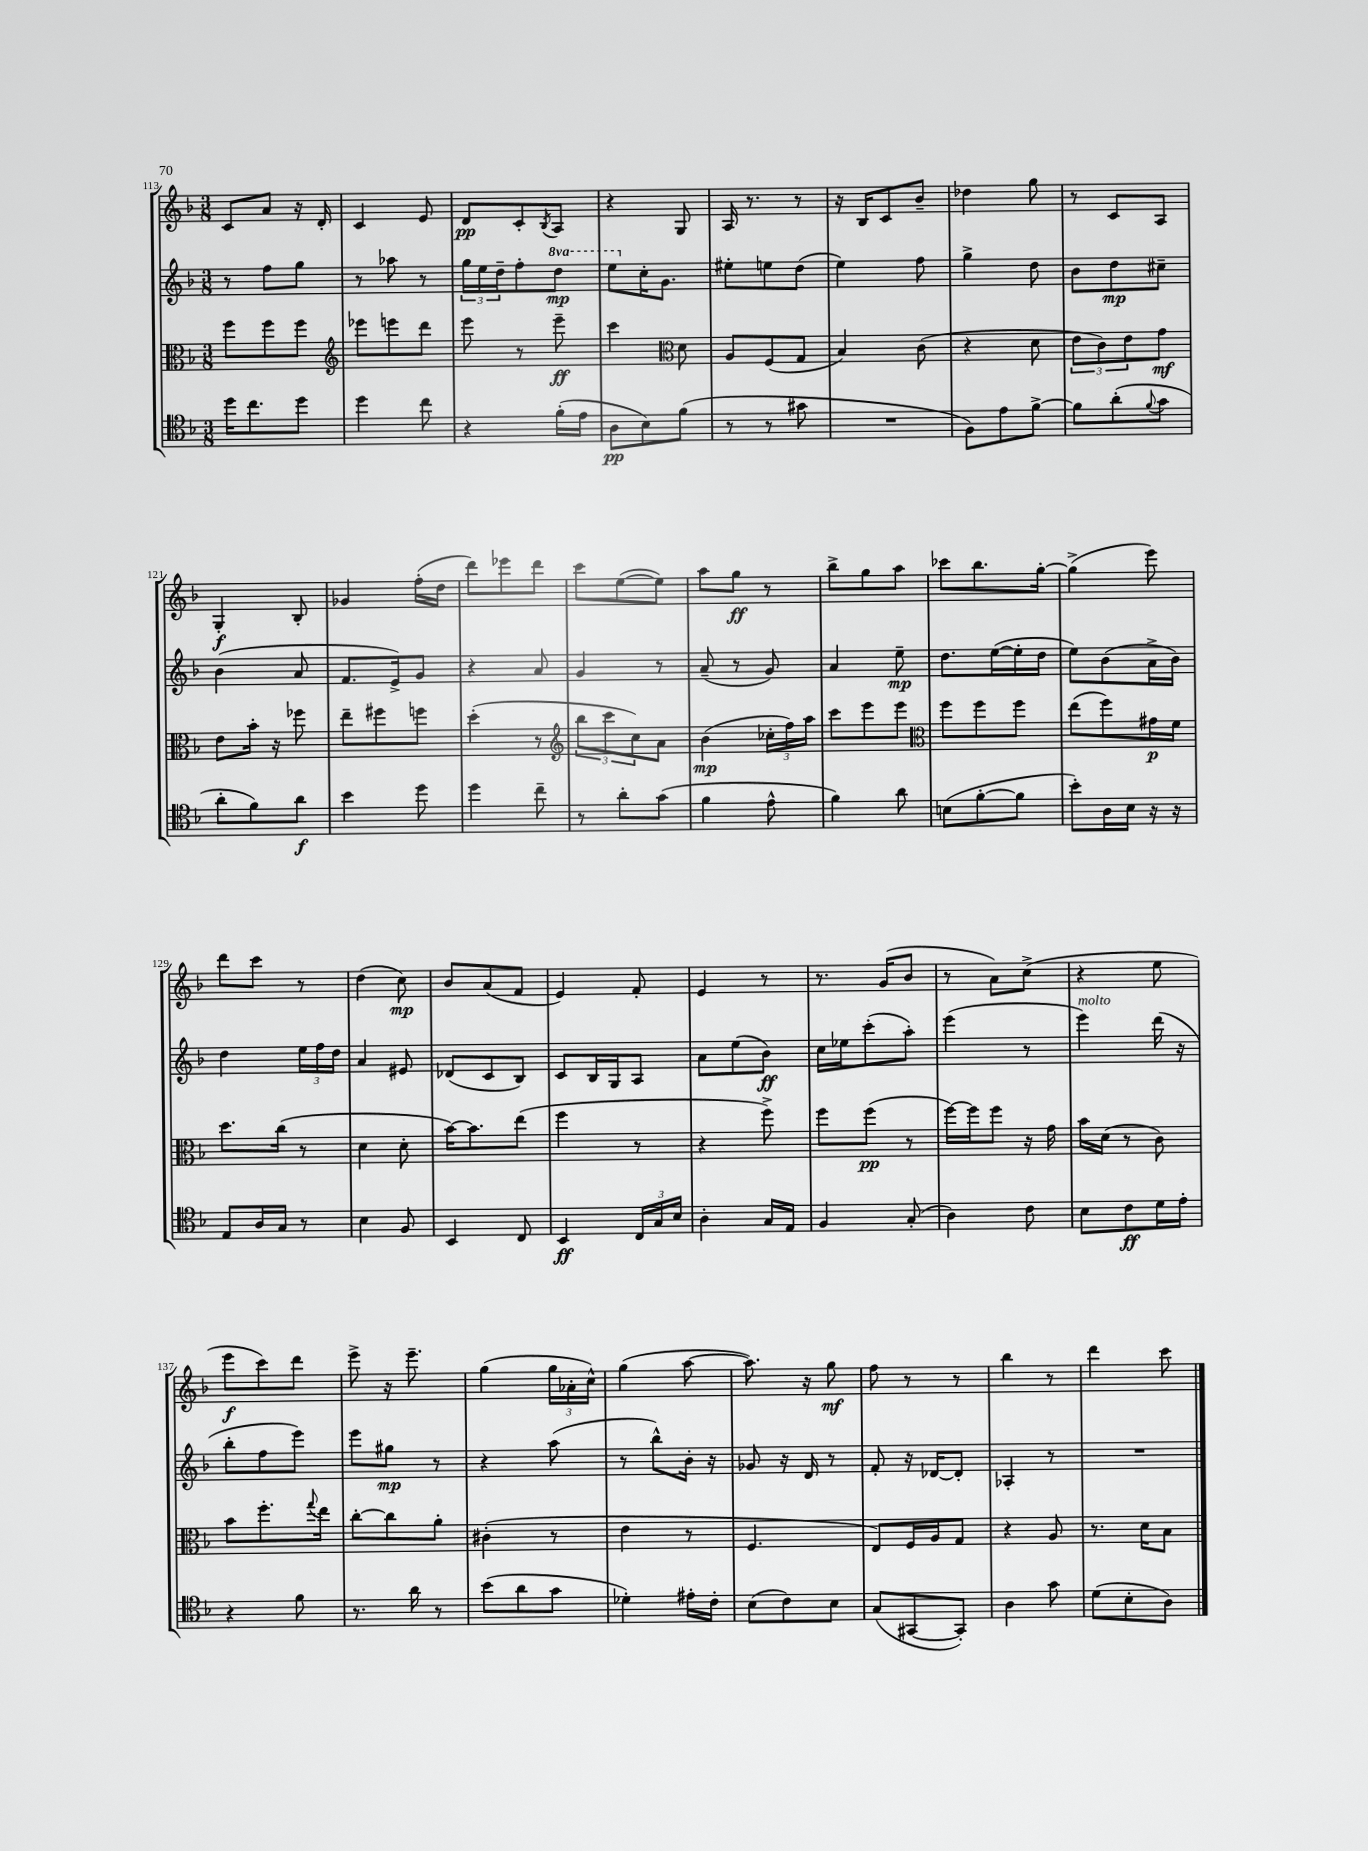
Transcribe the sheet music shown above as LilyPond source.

<<
\new StaffGroup <<
\new Staff = "s0" {
    \clef treble \key f \major \numericTimeSignature \time 3/8
    c'8 a'8 r16 d'16-. |
    c'4 e'8 |
    d'8\pp c'8-. \acciaccatura { bes8 } a8 |
    r4 g8 |
    a16 r8. r8 |
    r16 bes16 c'8 bes'8-- |
    des''4 g''8 |
    r8 c'8 a8 |
    g4-.\f bes8-. |
    ges'4 f''16-.( d''16 |
    d'''8) ees'''8 d'''8 |
    c'''8 e''8~( e''8) |
    a''8 g''8\ff r8 |
    bes''8-> g''8 a''8 |
    ces'''8 bes''8. g''16~-. |
    g''4->( e'''8) |
    d'''8 c'''8 r8 |
    d''4( c''8\mp) |
    bes'8 a'8( f'8 |
    e'4) f'8-. |
    e'4 r8 |
    r8. g'16( bes'8 |
    r8 a'8) c''8->( |
    r4 e''8 |
    e'''8\f c'''8) d'''8 |
    e'''8-> r16 e'''8.-- |
    g''4( \tuplet 3/2 { g''16 aes'16-. c''16-^) } |
    g''4( a''8~ |
    a''8.) r16 g''8\mf |
    f''8 r8 r8 |
    bes''4 r8 |
    d'''4 c'''8 \bar "|." |
}
\new Staff = "s1" {
    \clef treble \key f \major \numericTimeSignature \time 3/8 \set Staff.ottavationMarkups = #ottavation-simple-ordinals
    r8 f''8 g''8 |
    r8 aes''8 r8 |
    \tuplet 3/2 { g''16 e''16 d''16-- } f''8-. \ottava #1 d'''8\mp |
    e'''8 \ottava #0 c''16-. g'8. |
    eis''8-. e''8 d''8( |
    e''4) f''8 |
    g''4-> d''8 |
    bes'8 d''8\mp cis''8-- |
    bes'4( a'8 |
    f'8. e'16->) g'8 |
    r4 a'8 |
    g'4 r8 |
    a'8--( r8 g'8) |
    a'4 e''8--\mp |
    d''8. e''16~( e''16-. d''16 |
    e''8) bes'8( a'16-> bes'16) |
    d''4 \tuplet 3/2 { e''16 f''16 d''16 } |
    a'4 eis'8 |
    des'8( c'8 bes8) |
    c'8 bes16 g16 a8 |
    a'8 e''8( bes'8\ff) |
    c''16 ees''16 c'''8-.( a''8-.) |
    e'''4( r8 |
    e'''4^\markup { \italic "molto" }) d'''16( r16 |
    bes''8-. f''8 e'''8) |
    e'''8 gis''8\mp r8 |
    r4 a''8( |
    r8 bes''8-^) bes'16-. r16 |
    ges'8 r16 d'16 r8 |
    f'8-. r16 des'16~ des'8-. |
    aes4-. r8 |
    R4. \bar "|." |
}
\new Staff = "s2" {
    \clef alto \key f \major \numericTimeSignature \time 3/8
    f''8 f''8 f''8 |
    \clef treble ees'''8 e'''8 d'''8 |
    e'''8 r8 e'''8--\ff |
    c'''4 \clef alto d'8 |
    a8 f8( g8 |
    bes4) c'8( |
    r4 d'8 |
    \tuplet 3/2 { e'8 c'8) e'8 } g'8\mf |
    e'8 bes'16-. r16 fes''8 |
    e''8-- fis''8 f''8 |
    d''4-.( r8 |
    \clef treble \tuplet 3/2 { bes''8 c'''8 c''8) } a'8 |
    bes'4\mp( \tuplet 3/2 { ces''16-. f''16) a''16 } |
    c'''8 e'''8 e'''8 |
    \clef alto f''8 f''8 f''8 |
    e''8( f''8) gis'16\p f'16 |
    d''8. c''16( r8 |
    d'4 d'8-. |
    bes'16~) bes'8. e''8( |
    f''4 r8 |
    r4 f''8->) |
    f''8 f''8\pp( r8 |
    f''16~) f''16 f''8 r16 g'16 |
    bes'16 d'16( r8 c'8) |
    bes'8 f''8.-. \appoggiatura { g''8 } e''16 |
    c''8~-. c''8 a'8-. |
    cis'4-.( r8 |
    e'4 r8 |
    f4. |
    e8) f16 a16 g8 |
    r4 a8 |
    r8. d'16 bes8 \bar "|." |
}
\new Staff = "s3" {
    \clef tenor \key f \major \numericTimeSignature \time 3/8
    d''16 c''8. d''8 |
    d''4 c''8 |
    r4 f'16-.( e'16 |
    a8\pp bes8) f'8( |
    r8 r8 gis'8 |
    R4. |
    f8) e'8 f'8~-> |
    f'8 a'8-.( \appoggiatura { f'8 } g'8 |
    a'8-. f'8) a'8\f |
    bes'4 d''8 |
    d''4 c''8-- |
    r8 a'8-. g'8( |
    f'4 e'8-^ |
    f'4) a'8 |
    b8( f'8~-. f'8 |
    bes'8-.) a16 bes16 r16 r16 |
    e8 a16 g16 r8 |
    bes4 f8 |
    bes,4 c8 |
    bes,4\ff \tuplet 3/2 { c16 g16 bes16 } |
    a4-. g16 e16 |
    f4 g8-.( |
    a4) c'8 |
    bes8 c'8\ff d'16 e'16-. |
    r4 f'8 |
    r8. a'16 r8 |
    bes'8( a'8 g'8 |
    des'4-.) eis'16-. c'16-. |
    bes8( c'8) bes8 |
    g8( gis,8~ gis,8-.) |
    a4 g'8 |
    d'8( bes8-. a8) \bar "|." |
}
>>
>>
\layout { \context { \Score currentBarNumber = #113 } }
